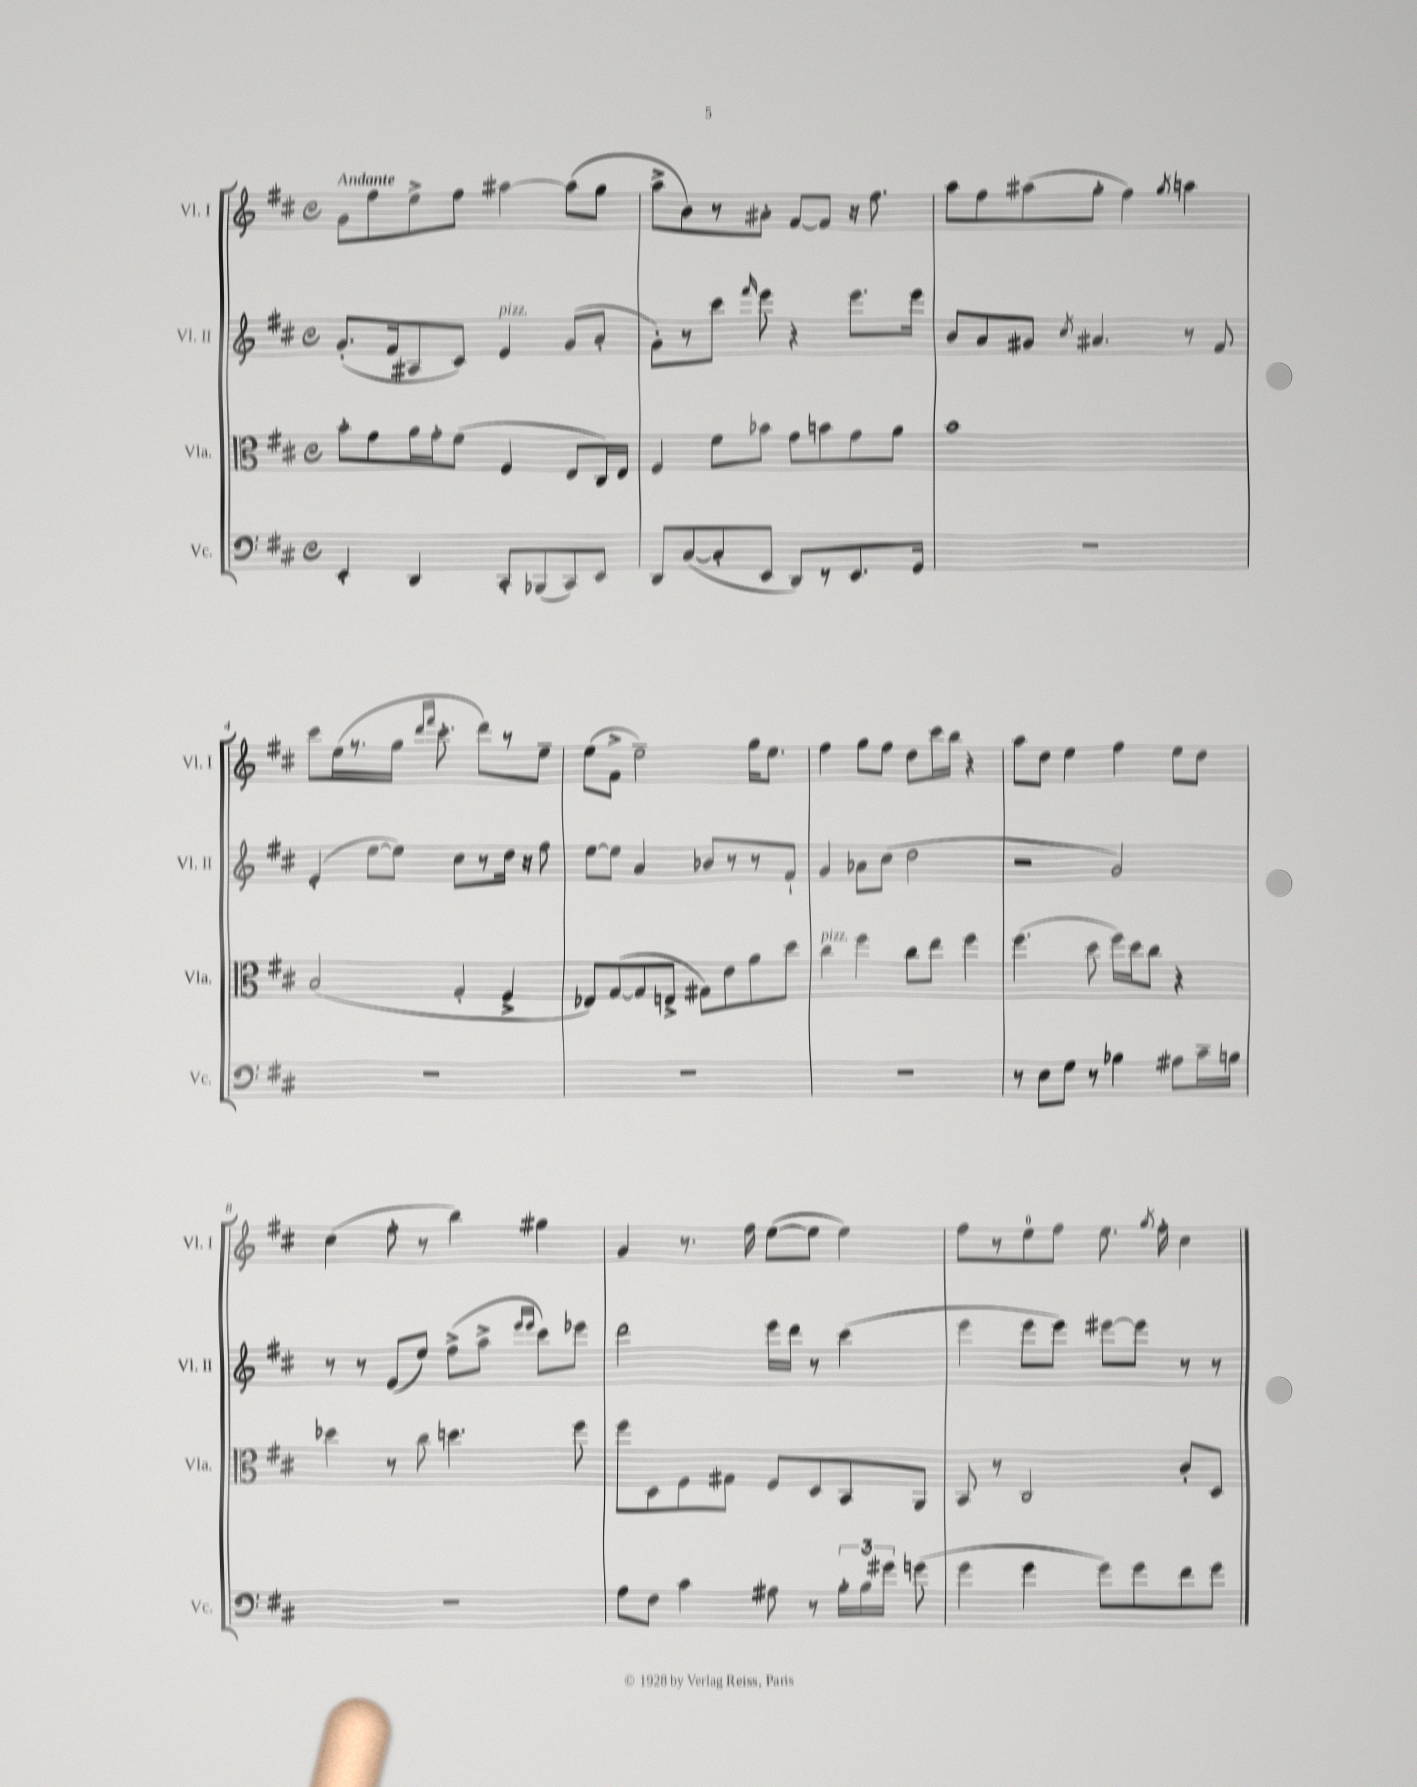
<<
\new StaffGroup <<
\new Staff = "s0" \with { instrumentName = "Vl. I" shortInstrumentName = "Vl. I" } {
    \clef treble \key d \major \defaultTimeSignature \time 4/4 \tempo "Andante"
    \autoBeamOff g'8[ fis''8 e''8-> fis''8] ais''4~ ais''8[( g''8] |
    a''8[-> b'8) r8 ais'8]-. fis'8[~ fis'8] r16 fis''8. |
    a''8[ fis''8 ais''8( g''8]-. fis''4) \acciaccatura { g''8 } a''4 |
    cis'''8[ e''16( r8. g''16] \grace { d'''16[ fis'''16] } cis'''8.-. d'''8[) r8 e''8]-- |
    e''8[( fis'8]-> e''2--) g''16[ e''8.] |
    fis''4 g''8[ fis''8] d''8[ cis'''16 b''16] r4 |
    a''8[ d''8] e''4 fis''4 e''8[ d''8] |
    cis''4( fis''8-. r8 b''4) gis''4 |
    g'4 r8. fis''16 e''8[~( e''8] e''4) |
    fis''8[ r8 e''8-0 fis''8] e''8. \acciaccatura { g''8 } fis''16-. cis''4 \bar "|." |
}
\new Staff = "s1" \with { instrumentName = "Vl. II" shortInstrumentName = "Vl. II" } {
    \clef treble \key d \major \defaultTimeSignature \time 4/4
    \autoBeamOff g'8.[-.( fis'16 ais8 cis'8]) e'4^\markup { \italic "pizz." } g'8[( a'8]-. |
    g'8[-.) r8 cis'''8] \grace { fis'''16 } e'''8 r4 e'''8.[ e'''16] |
    b'8[ a'8 gis'8] \acciaccatura { cis''8 } ais'4. r8 fis'8 |
    e'4-.( e''8[~ e''8]) cis''8[ r8 d''16] r16 fis''8 |
    e''8[~ e''8] a'4 bes'8[ r8 r8 fis'8]-! |
    g'4 aes'8[ cis''8]( d''2 |
    r2 g'2) |
    r8 r8 e'8[( e''8]) fis''8[->( a''8]-> \grace { e'''16[ e'''16] } cis'''8[) ees'''8] |
    d'''2 e'''16[ d'''16] r8 cis'''4( |
    e'''4 e'''8[ e'''8]) eis'''8[~ eis'''8] r8 r8 \bar "|." |
}
\new Staff = "s2" \with { instrumentName = "Vla." shortInstrumentName = "Vla." } {
    \clef alto \key d \major \defaultTimeSignature \time 4/4
    \autoBeamOff b'8[-. g'8 a'16 g'16-. fis'8]( fis4 e8[ cis16) e16] |
    fis4 fis'8[ bes'8] g'8[ b'8 g'8 a'8] |
    b'1 |
    b2( g4-. fis4-> |
    ees8[) g8~( g8 e8]-> gis8[) e'8 a'8 d''8] |
    cis''4^\markup { \italic "pizz." } fis''4 cis''8[ e''8] fis''4 |
    fis''4.( d''8 fis''16[) d''16 cis''8] r4 |
    des''4 r8 cis''8 d''4. fis''8 |
    fis''8[ d8 fis8 gis8] fis8[ d8 b,8 a,8] |
    b,8 r8 cis2 cis'8[-. d8] \bar "|." |
}
\new Staff = "s3" \with { instrumentName = "Vc." shortInstrumentName = "Vc." } {
    \clef bass \key d \major \defaultTimeSignature \time 4/4
    \autoBeamOff e,4-. d,4 cis,8[-. bes,,8( cis,8) e,8] |
    d,8[ cis8~( cis8-. e,8] d,8[) r8 e,8. g,16] |
    R1 |
    R1 |
    R1 |
    r1 |
    r8 e8[ g8] r8 bes4 ais8[ cis'16-- b16] |
    R1 |
    a8[ fis8] cis'4 ais8 r8 \tuplet 3/2 { b16[-. b16 gis'16] } g'8( |
    g'4 g'4 g'8[) g'8 fis'8 g'8] \bar "|." |
}
>>
>>
